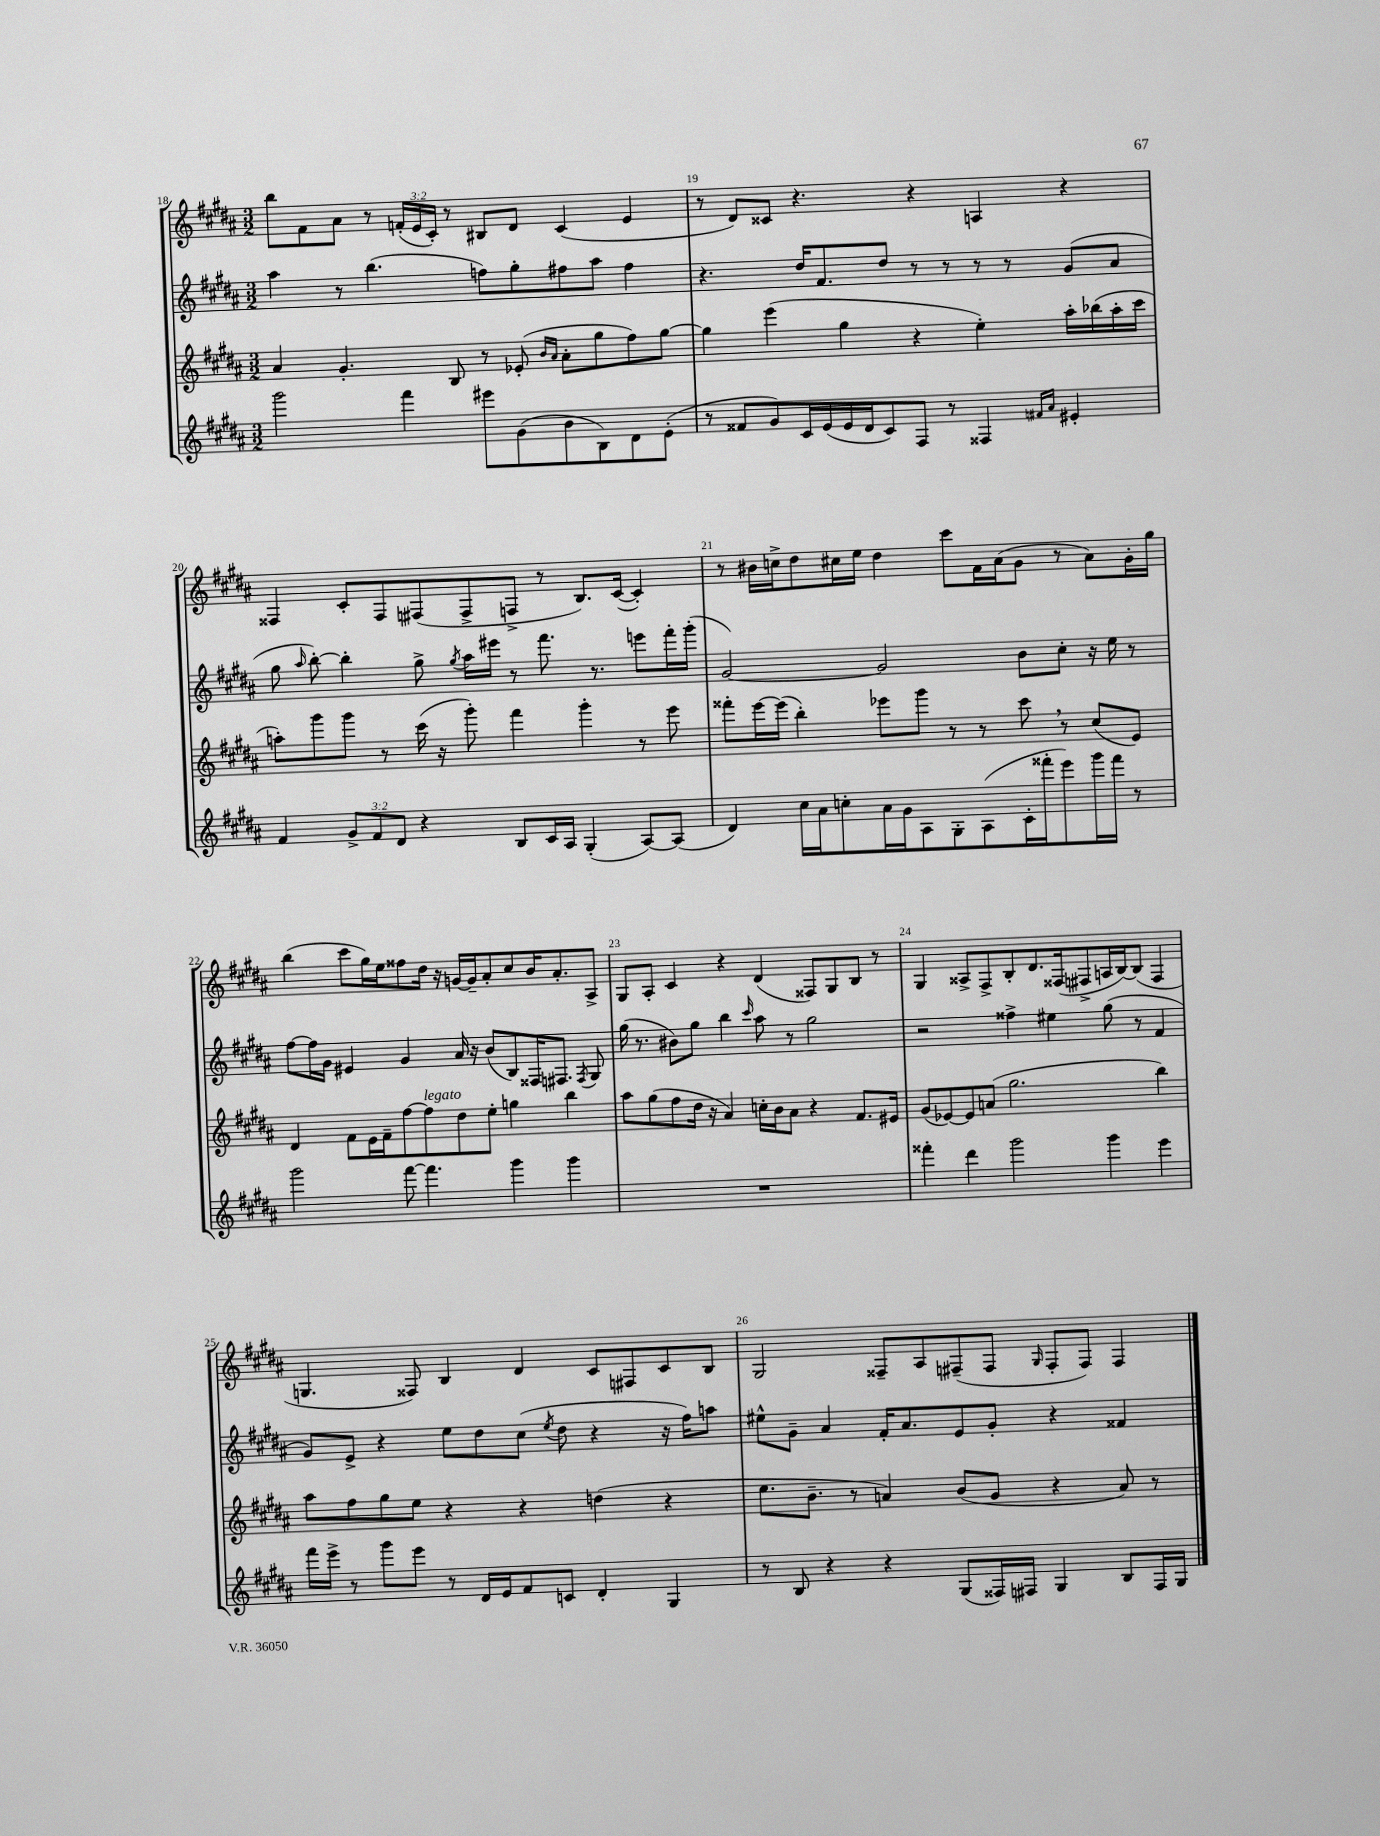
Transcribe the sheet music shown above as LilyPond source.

<<
\new StaffGroup <<
\new Staff = "s0" {
    \clef treble \key b \major \numericTimeSignature \time 3/2 \override Staff.TupletNumber.text = #tuplet-number::calc-fraction-text
    \autoBeamOff b''8[ fis'8 ais'8] r8 \tuplet 3/2 { f'16[-.( e'16 cis'16]-.) } r8 bis8[ dis'8] cis'4( e'4 |
    r8 dis'8[) cisis'8] r4. r4 a4 r4 |
    fisis4 cis'8[-. fisis8 fis8( fis8-> f8]-> r8 b8.[) cis'16]~( cis'4-.) |
    r8 bis'16[ c''16-> dis''8 cis''16 e''16] dis''4 cis'''8[ fis'16 ais'16( gis'8] r8 ais'8[) gis'16-. gis''16] |
    b''4( cis'''8[ gis''16) e''16 fisis''8 dis''16] r16 g'16[~ g'16-- ais'8-. cis''8 b'16 ais'8.-. ais8]-> |
    gis8[ ais8]-. cis'4 r4 dis'4( fisis8[) gis8 b8] r8 |
    gis4 aisis8[-> fis8-> b8-. dis'8. fisis16( fis8-> a16 b16~) b8]( fis4 |
    g4. fisis8) b4 dis'4 cis'8[ fis8 cis'8 b8] |
    gis2 fisis8[-- ais8 fis8--( fis8] \grace { gis16 } fis8[-. fis8]) fis4 \bar "|." |
}
\new Staff = "s1" {
    \clef treble \key b \major \numericTimeSignature \time 3/2
    \autoBeamOff ais''4 r8 b''4.( f''8[) gis''8-. fis''8 ais''8] fis''4 |
    r4. dis''16[ fis'8. dis''8] r8 r8 r8 r8 gis'8[( ais'8] |
    gis''8 \grace { ais''16 } b''8~-.) b''4-. gis''8-> \acciaccatura { gis''8 } ais''16[ eis'''16] r8 fis'''8. r8. e'''8[ fis'''16-. gis'''16]-.( |
    gis'2~) gis'2 b'8[ cis''8]-. r16 e''16 r8 |
    fis''8[~ fis''16 gis'16] eis'4 gis'4 ais'16 r16 b'8[( b8) fisis16 fis8.] \acciaccatura { fis8 } gis8 |
    gis''16( r8. bis'8[) gis''8] b''4 \grace { cis'''16 } ais''8 r8 gis''2 |
    r2 fisis''4-> eis''4 gis''8( r8 fis'4 |
    gis'8[) e'8]-> r4 e''8[ dis''8 cis''8]( \acciaccatura { e''8 } dis''8 r4 r16 fis''16[) a''8] |
    eis''8[-^ gis'8]-- ais'4 fis'16[-. ais'8. e'8 gis'8]-. r4 fisis'4 \bar "|." |
}
\new Staff = "s2" {
    \clef treble \key b \major \numericTimeSignature \time 3/2
    \autoBeamOff ais'4 gis'4.-. b8 r8 ees'8-.( \grace { b'16[ ais'16] } ais'8[-. gis''8 fis''8) gis''8]~ |
    gis''4 e'''4( gis''4 r4 e''4-.) ais''16[-. bes''16( ais''16-. cis'''16] |
    a''8[-.) gis'''8 gis'''8] r8 cis'''16( r16 gis'''8-.) fis'''4 gis'''4-. r8 e'''8 |
    fisis'''8[-. e'''16~ e'''16]( b''4-.) ees'''8[ gis'''8] r8 r8 cis'''8 \breathe r8 cis''8[( e'8]) |
    dis'4 fis'8[ e'16 fis'16-- fis''8~ fis''8^\markup { \italic "legato" } dis''8 e''8]-. g''4 b''4 |
    ais''8[ gis''8( fis''8 dis''16] r16 ais'4) c''16[-. b'16 ais'8] r4 fis'8.[ eis'16] |
    gis'8[( ees'8~) ees'8 a'8]( gis''2. b''4) |
    ais''8[ fis''8 gis''8 e''8] r4 r4 d''4( r4 |
    e''8.[ b'8.]-- r8 a'4) b'8[( gis'8] r4 a'8) r8 \bar "|." |
}
\new Staff = "s3" {
    \clef treble \key b \major \numericTimeSignature \time 3/2 \override Staff.TupletNumber.text = #tuplet-number::calc-fraction-text
    \autoBeamOff gis'''2 fis'''4 eis'''8[ gis'8( b'8 b8) dis'8 e'8]-.( |
    r8 fisis'8[ gis'8) cis'16 e'16( e'16 dis'16 cis'8) fis8] r8 fisis4 \grace { fis'16[ ais'16] } eis'4-. |
    fis'4 \tuplet 3/2 { gis'8[-> fis'8 dis'8] } r4 b8[ cis'16 ais16] gis4-.( ais8[~) ais8]( |
    dis'4) cis''16[ ais'16 c''8-. ais'16 gis'16 ais8 gis8-. ais8( cis'16-. fisis'''16-. e'''8) gis'''16 fisis'''16] r8 |
    gis'''2 fis'''8~ fis'''4. gis'''4 gis'''4 |
    R1. |
    fisis'''4-. dis'''4 gis'''2 gis'''4 e'''4 |
    fis'''16[ e'''16]-> r8 gis'''8[ e'''8] r8 dis'16[ e'16 fis'8 c'8] dis'4-. gis4 |
    r8 b8 r4 r4 gis8[( fisis16) fis16] gis4 b8[ fis16 gis16] \bar "|." |
}
>>
>>
\layout { \context { \Score currentBarNumber = #18 \override BarNumber.break-visibility = ##(#f #t #t) barNumberVisibility = #all-bar-numbers-visible } }
